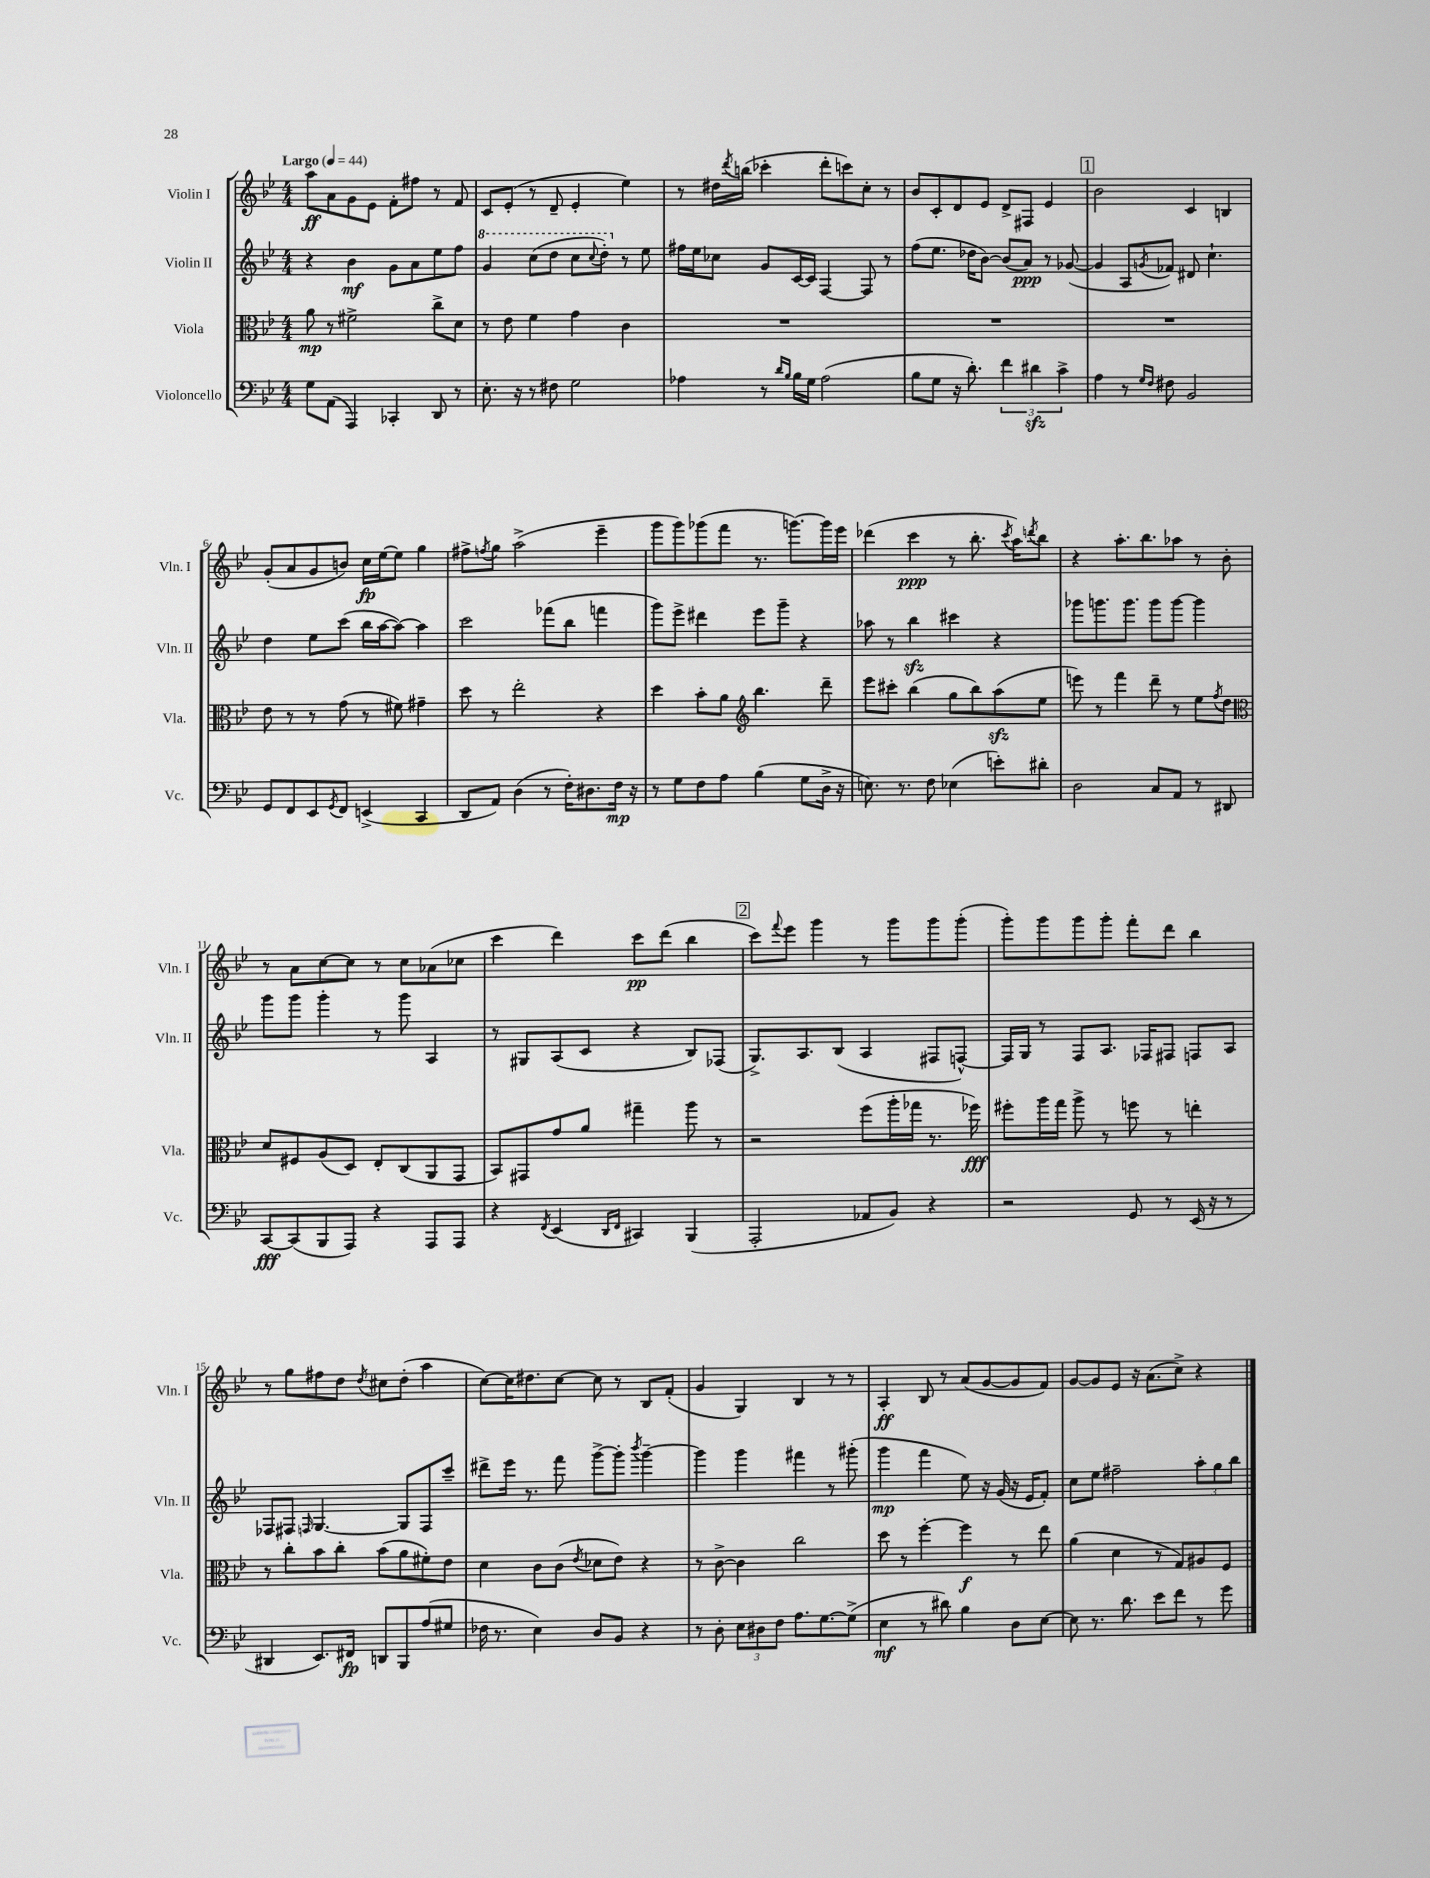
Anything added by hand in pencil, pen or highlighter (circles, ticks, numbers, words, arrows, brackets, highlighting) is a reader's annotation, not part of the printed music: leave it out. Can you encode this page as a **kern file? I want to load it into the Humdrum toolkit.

**kern	**kern	**kern	**kern
*staff4	*staff3	*staff2	*staff1
*clefF4	*clefC3	*clefG2	*clefG2
*k[b-e-]	*k[b-e-]	*k[b-e-]	*k[b-e-]
*M4/4	*M4/4	*M4/4	*M4/4
*MM44	*MM44	*MM44	*MM44
8G\L	8a\	4r	8aa\L
(8AA\J	8r	.	8a\
4AAA/)	2f#^\	4b-\	8g\
.	.	.	8e-\J
4CC-'/	.	8g\L	8f'\L
.	.	8a\	8ff#\J
8DD/	8cc^\L	8ee-\	8r
8r	8d\J	8ff\J	8f/
=	=	=	=
8.E-'\	8r	4gg/	8c/L
.	8e-\	.	(8e-'/J
16r	.	.	.
8r	4f\	(8ccc\L	8r
8F#\	.	8ddd\J	8d~/
2G\	4g\	8ccc\L	4e-'/
.	.	8qqccc/	.
.	.	8ddd'\J)	.
.	4c\	8r	4ee-\)
.	.	8ee-\	.
=	=	=	=
4A-\	1r	16ff#\LL	8r
.	.	16ee-\J	.
.	.	8cc-\J	16dd#\LL
.	.	.	8qddd/
.	.	.	(16bb\JJ
8r	.	8g/L	4ccc-'\
16qqd/LL	.	.	.
16qqB-/JJ	.	.	.
16B-\LL	.	[16c/L	.
16G\JJ	.	16c/]JJ	.
(2A-\	.	[4F/	8ddd'\L
.	.	.	8ccc\)
.	.	8F/]	8cc'\J
.	.	8r	8r
=	=	=	=
8B-\L	1r	(8ff\L	8b-/L
8G\J	.	8.ee-\J	8c'/
16r	.	.	8d/
8.d'\)	.	16dd-\LK	.
.	.	[8b-\J)	8e-/J
6f\	.	(8b-/]L	8d^/L
.	.	8a/J)	8F#/J
6d#\	.	.	.
.	.	8r	4e-/
6c^\	.	.	.
.	.	([8g-/	.
=	=	=	=
4A\	1r	4g-/]	2b-\
8r	.	8A/L	.
16qqG/LL	.	.	.
16qqF/JJ	.	8qg/	.
8F#\	.	8f-/J)	.
2BB-/	.	8d#/	4c/
.	.	4.cc`\	.
.	.	.	4B/
=	=	=	=
8GG/L	8e-\	4dd\	(8g'/L
8FF/	8r	.	8a/
8EE-/	8r	8ee-\L	8g/
8qGG/	.	.	.
8FF/J	(8g\	(8ccc\J	8b/J)
(4EE^/	8r	16bb-\LL	16cc\LL
.	.	[16aa\J	[16ee-\J
.	8f#\)	8aa\_J)	8ee-\]J
4CC/	4g#~\	4aa\]	4gg\
=	=	=	=
8DD/L	8dd\	2ccc\	8ff#^\L
.	.	.	8qff/
8AA/J)	8r	.	8gg\J
(4D\	2ee-'\	.	(2aa^\
8r	.	(8fff-\L	.
16F'\LK)	.	8bb-\J	.
8.D#\	.	.	.
.	4r	4fff\	4eee-~\
16F\Jk	.	.	.
16r	.	.	.
=	=	=	=
8r	4dd\	8ggg\L)	8ggg\L
8G\L	.	8eee-^\J	8ggg\)
8F\	8b-'\L	4ddd#\	(8ggg-\
8A\J	8a\J	.	8fff\J
*	*clefG2	*	*
(4B-\	4.bb-\	8eee-\L	8.r
.	.	8ggg~\J	.
.	.	.	[8.ggg\L)
8G\L	.	4r	.
16D^\Jk	8ddd~\	.	16ggg\]L
16r	.	.	16eee-\JJ
=	=	=	=
8.E\)	8eee-\L	8aa-\	(4ddd-\
.	8ccc#'\J	8r	.
8.r	.	.	.
.	(4bb-\	4bb-\	4ccc\
8F\	.	.	.
(4E-\	8gg\L	4ccc#\	8r
.	8bb-\)	.	8.bb-'\
8e'\L)	(8aa\	4r	.
.	.	.	8qccc/
.	.	.	16aa\LK)
.	.	.	8qddd/
8d#'\J	8ee-\J	.	8bb-\J
=	=	=	=
2D\	8eee\)	8ggg-\L	4r
.	8r	8.ggg\	.
.	4fff\	.	8.aa'\L
.	.	8.ggg\J	.
.	.	.	8.bb-\
8C/L	8ddd~\	8ggg\L	.
8AA/J	8r	[8ggg\J	8aa-\J
8r	8ee-\L	4ggg\]	8r
.	8qff/	.	.
8DD#/	8dd\J	.	8b-'\
=	=	=	=
*	*clefC3	*	*
[8CC/L	8d/L	8ggg\L	8r
(8CC/]	8F#/	8ggg\J	8a\L
8BBB-/	(8A/	4ggg'\	[8cc\
8AAA/J)	8D/J)	.	8cc\]J
4r	8E-'/L	8r	8r
.	(8C/	8ggg\	8cc\L
8AAA/L	8AA/	4A/	(8a-\
8AAA/J	8GG/J	.	8cc-\J
=	=	=	=
4r	8BB-/L)	8r	4ccc\
.	8GG#/	8G#/L	.
8qFF/	.	.	.
(4EE-/	8g/	(8A/	4ddd\)
.	8a/J	8c/J	.
16qqDD/LL	.	.	.
16qqFF/JJ	.	.	.
4CC#/)	4gg#~\	4r	8ccc\L
.	.	.	(8ddd\J
(4BBB-/	8aa\	8B-/L)	4bb-\
.	8r	(8F-/J	.
=	=	=	=
2AAA'/	2r	8.G^/L)	8ccc\L)
.	.	.	8qqfff/
.	.	.	8eee-\J
.	.	8.A/	.
.	.	.	4ggg\
.	.	(8B-/J	.
8AA-/L	(8ff\L	4A/	8r
8BB-/J)	16aa'\L	.	8ggg\L
.	16gg-\JJ	.	.
4r	8.r	8F#/L	8ggg\
.	.	[8F^^/J)	(8ggg'\J
.	16ff-\)	.	.
=	=	=	=
2r	8ff#'\L	16F/]LL	8ggg'\L)
.	.	16G/JJ	.
.	16aa\L	8r	8ggg\
.	16gg\JJ	.	.
.	8aa^\	8F/L	8ggg\
.	8r	8.A/J	8ggg'\J
8GG/	8ff\	.	8fff'\L
.	.	16F-/LK	.
8r	8r	8F#/J	8ddd\J
(16EE-/	4ee'\	8F/L	4bb-\
16r	.	.	.
8r	.	8A/J	.
=	=	=	=
4DD#/	8r	8F-/L	8r
.	8cc'\L	8F#/J	8gg\L
.	.	16qqF/	.
8.EE-/L)	8b-\	[4.G/	8ff#\
.	8cc'\J	.	8dd\J
16FF#/Jk	.	.	.
.	.	.	8qdd/
8DD/L	(8b-\L	.	8cc#\L
8BBB-/	8a\	8G/]L	(8dd'\J
(8A/	8f#'\)	8F/	4aa\
8G#/J	8e-\J	8ccc~/J	.
=	=	=	=
16F-\	4d\	8ddd#^\L	[8cc\L)
8.r	.	.	.
.	.	16eee-\Jk	16cc\]K
.	.	8.r	8.dd#\
4E-\)	8c\L	.	.
.	(8c\J	8fff\	[8cc\J
.	8qe-/	.	.
8D/L	8d-\L	[8ggg^\L	8cc\]
8BB-/J	8e-\J)	8ggg'\]J	8r
.	.	8qbbb-/	.
4r	4r	[4ggg~\	8B-/L
.	.	.	(8f'/J
=	=	=	=
8r	8r	4ggg\]	4g/
8D'\	[8c^\	.	.
12E-\L	4c\]	4ggg\	4G/)
12D#\	.	.	.
12F\J	.	.	.
8.A\L	2cc\	4fff#\	4B-/
[8.G\	.	.	.
.	.	8r	8r
(8G^\]J	.	(8ggg#'\	8r
=	=	=	=
4E-\	8dd\	4ggg\	4A'/
.	8r	.	.
8r	[4ff'\	4fff\	8B-/
8d#\)	.	.	8r
4B-\	4ff\]	8ee-\)	(8a/L
.	.	16r	[8g/
.	.	(16g/	.
8D\L	8r	16r	8g/]
.	.	16e-/LK	.
[8E-\J	8ee-\	8f'/J)	8f/J)
=	=	=	=
8E-\]	(4a\	8cc\L	[8g/L
8.r	.	8ee-\J	8g/]
.	4d\	2ff#~\	8e-/J
8.d\	.	.	.
.	.	.	16r
.	.	.	(8.a\L
8e-\L	8r	.	.
8f\J	8G/L)	.	8cc^\J)
8r	8A#/	12aa'\L	4r
.	.	12gg\	.
8g\	8F/J	.	.
.	.	12bb-\J	.
==	==	==	==
*-	*-	*-	*-
